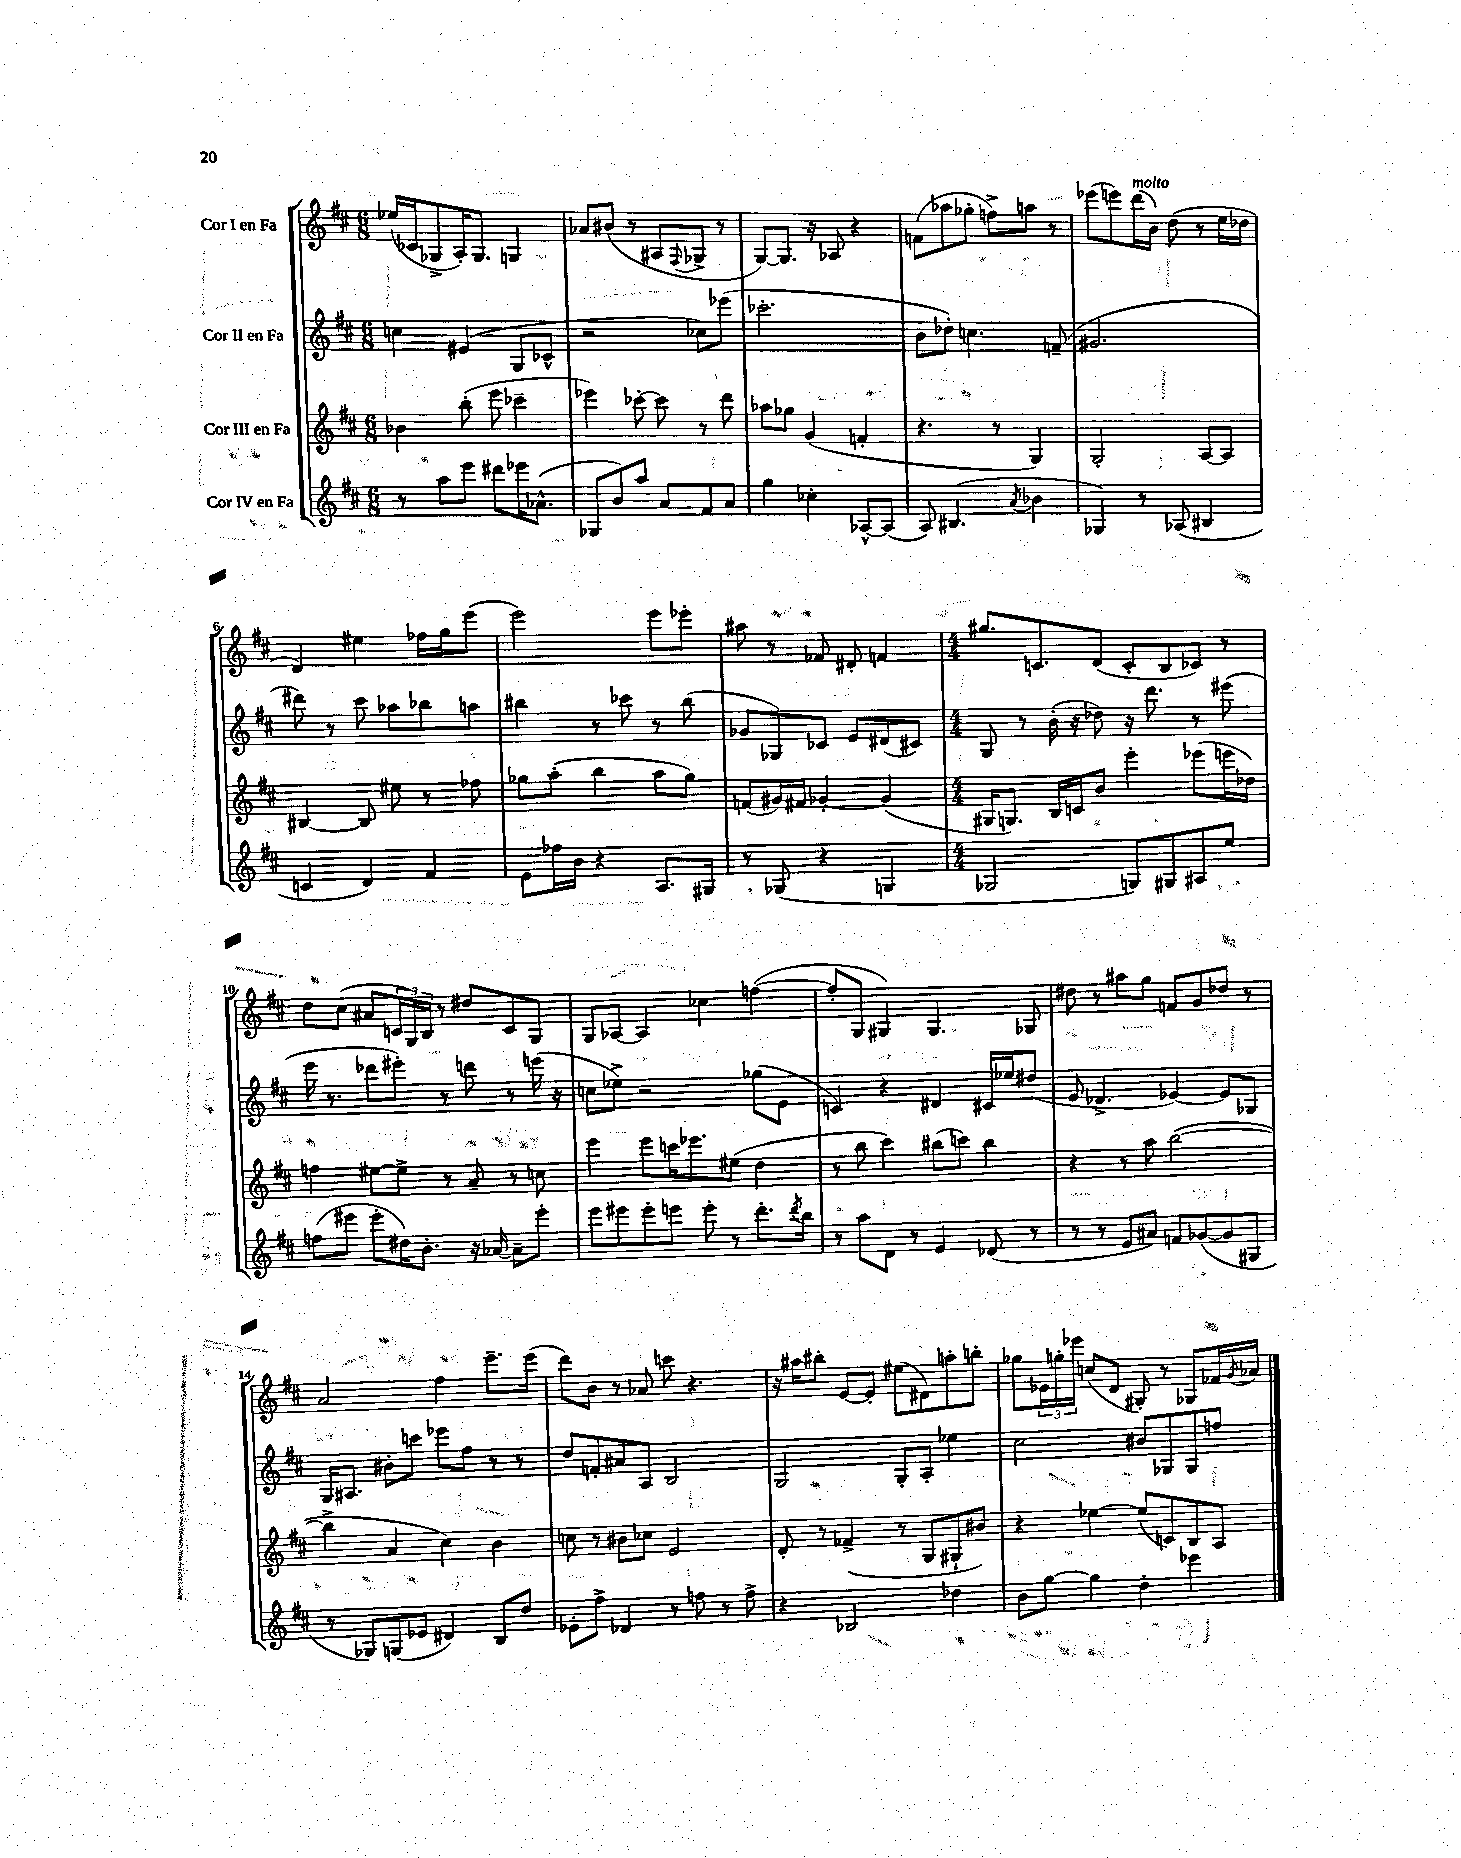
<<
\new StaffGroup <<
\new Staff = "s0" \with { instrumentName = "Cor I en Fa" } {
    \clef treble \key d \major \numericTimeSignature \time 6/8
    ees''16( ces'16 ges8-> a16-.) ges8. g4 |
    aes'8 bis'8( r8 ais8 \appoggiatura { fis8 } ges8-> r8 |
    g8~) g8. r16 aes8 r4 |
    f'8( aes''8 ges''8-. f''8->) a''8 r8 |
    ees'''8( e'''8) d'''16^\markup { \italic "molto" }( b'16) d''8( r8 e''16 des''16 |
    d'4) eis''4 fes''16 g''16 e'''8( |
    e'''2) e'''8 ees'''8-. |
    ais''8 r8 fes'8 dis'8-. f'4 |
    \numericTimeSignature \time 4/4 gis''8. c'8. d'8( c'8-. b8 ces'8) r8 |
    d''8 cis''8( ais'8 \tuplet 3/2 { c'16 g16) b16 } r8 dis''8 c'8 g8 |
    g8 aes8~ aes4 ces''4 f''4~( |
    f''8-. g8 gis4) gis4. ges8 |
    dis''8 r8 ais''8 g''8 f'8 g'8 des''8 r8 |
    a'2 fis''4 e'''8.-- e'''16( |
    d'''8) b'8 r8 aes'8 c'''8 r4. |
    r16 ais''16 bis''8-. e'8~ e'8-. eis''8( dis'8) a''8-. b''8-. |
    ges''8 \tuplet 3/2 { ees'16 g''16-. ees'''16 } c''8( d'8 gis8-.) r8 ges8 fes'16 \acciaccatura { g'8 } aes'16 \bar "|." |
}
\new Staff = "s1" \with { instrumentName = "Cor II en Fa" } {
    \clef treble \key d \major \numericTimeSignature \time 6/8
    c''4 eis'4( g8 ces'8-^ |
    r2 ces''8) ees'''8( |
    ces'''2.-. |
    b'8 des''8-.) c''4. f'8--( |
    gis'2. |
    dis'''8) r8 cis'''8 aes''8 bes''8 a''8 |
    bis''4 r8 ces'''8 r8 bis''8( |
    ges'8 ges8) ces'8 e'8 dis'8( cis'8) |
    \numericTimeSignature \time 4/4 g8 r8 b'16-.( r16 des''8) r16 d'''8. r8 eis'''8( |
    e'''16 r8. des'''8 eis'''8-.) r8 d'''8 r8 e'''16( r16 |
    c''8 ees''8->) r2 ges''8( e'8 |
    c'4) r4 dis'4 cis'16 ees''16 dis''8( |
    e'8 des'4.-> ees'4~) ees'8 ges8 |
    g16 ais8. bis'8-. c'''8 ees'''8 fis''8 r8 r8 |
    d''8 f'8-. ais'8 a8 b2 |
    g2 g8-. a8-. ees''4 |
    cis''2 bis'8 ges8 ges8 f''8 \bar "|." |
}
\new Staff = "s2" \with { instrumentName = "Cor III en Fa" } {
    \clef treble \key d \major \numericTimeSignature \time 6/8
    bes'4 b''8-.( e'''8 ces'''4-- |
    ees'''4) ces'''8~-. ces'''8 r8 d'''8 |
    aes''8 ges''8 g'4( f'4-. |
    r4. r8 g4) |
    g2-. a8~ a8 |
    bis4~ bis8 eis''8 r8 fes''8 |
    ges''8 a''8-.( b''4 a''8 ges''8) |
    f'8( gis'16) fis'16 ges'4~-. ges'4( |
    \numericTimeSignature \time 4/4 gis16 g8.) b16 c'16 b'8 e'''4-. ees'''8( e'''16 des''16) |
    f''4 eis''8~ eis''8-> r8 a'8-- r8 c''8 |
    e'''4 e'''8 c'''16 ees'''8. eis''8( d''4 |
    r8 b''8 cis'''4) bis''8( c'''8) bis''4 |
    r4 r8 a''8 b''2~( |
    b''4-> a'4 cis''4) b'4 |
    c''8 r8 bis'8 ces''8 e'2 |
    d'8-. r8 fes'4->( r8 g8 gis8-! bis'8) |
    r4 ees''4~ ees''8( c'8) b8 a8 \bar "|." |
}
\new Staff = "s3" \with { instrumentName = "Cor IV en Fa" } {
    \clef treble \key d \major \numericTimeSignature \time 6/8
    r8 a''8 e'''8 dis'''8 ees'''16 aes'8.-^( |
    ges8 b'8) a''8 a'8 fis'8 a'8 |
    g''4 ces''4-. aes8~-^ aes8( |
    a8) bis4.( \acciaccatura { a'8 } bes'4 |
    ges4) r8 aes8( bis4 |
    c'4 d'4) fis'4 |
    e'8 fes''16 b'16 r4 a8. gis16 |
    r8 ges8( r4 g4 |
    \numericTimeSignature \time 4/4 ges2 g8) gis8 ais8 e''8 |
    f''8( eis'''8 eis'''8-. dis''16) b'8.-. r16 aes'16~ aes'8-- eis'''8-. |
    e'''8 eis'''8 eis'''8-. e'''8 e'''8-. r8 d'''8.-. \acciaccatura { d'''8 } b''16 |
    r8 a''8 d'8 r8 e'4 des'8( r8 |
    r8 r8 e'8 ais'8) f'8 ges'8~( ges'8 gis8 |
    r8 ges8) g8( ees'8 dis'4) b8 d''8 |
    ees'8-. fis''8-> des'4 r8 f''8 r8 f''8-> |
    r4 bes2 des''4 |
    b'8 g''8~ g''4 d''4-. ees'''4 \bar "|." |
}
>>
>>
